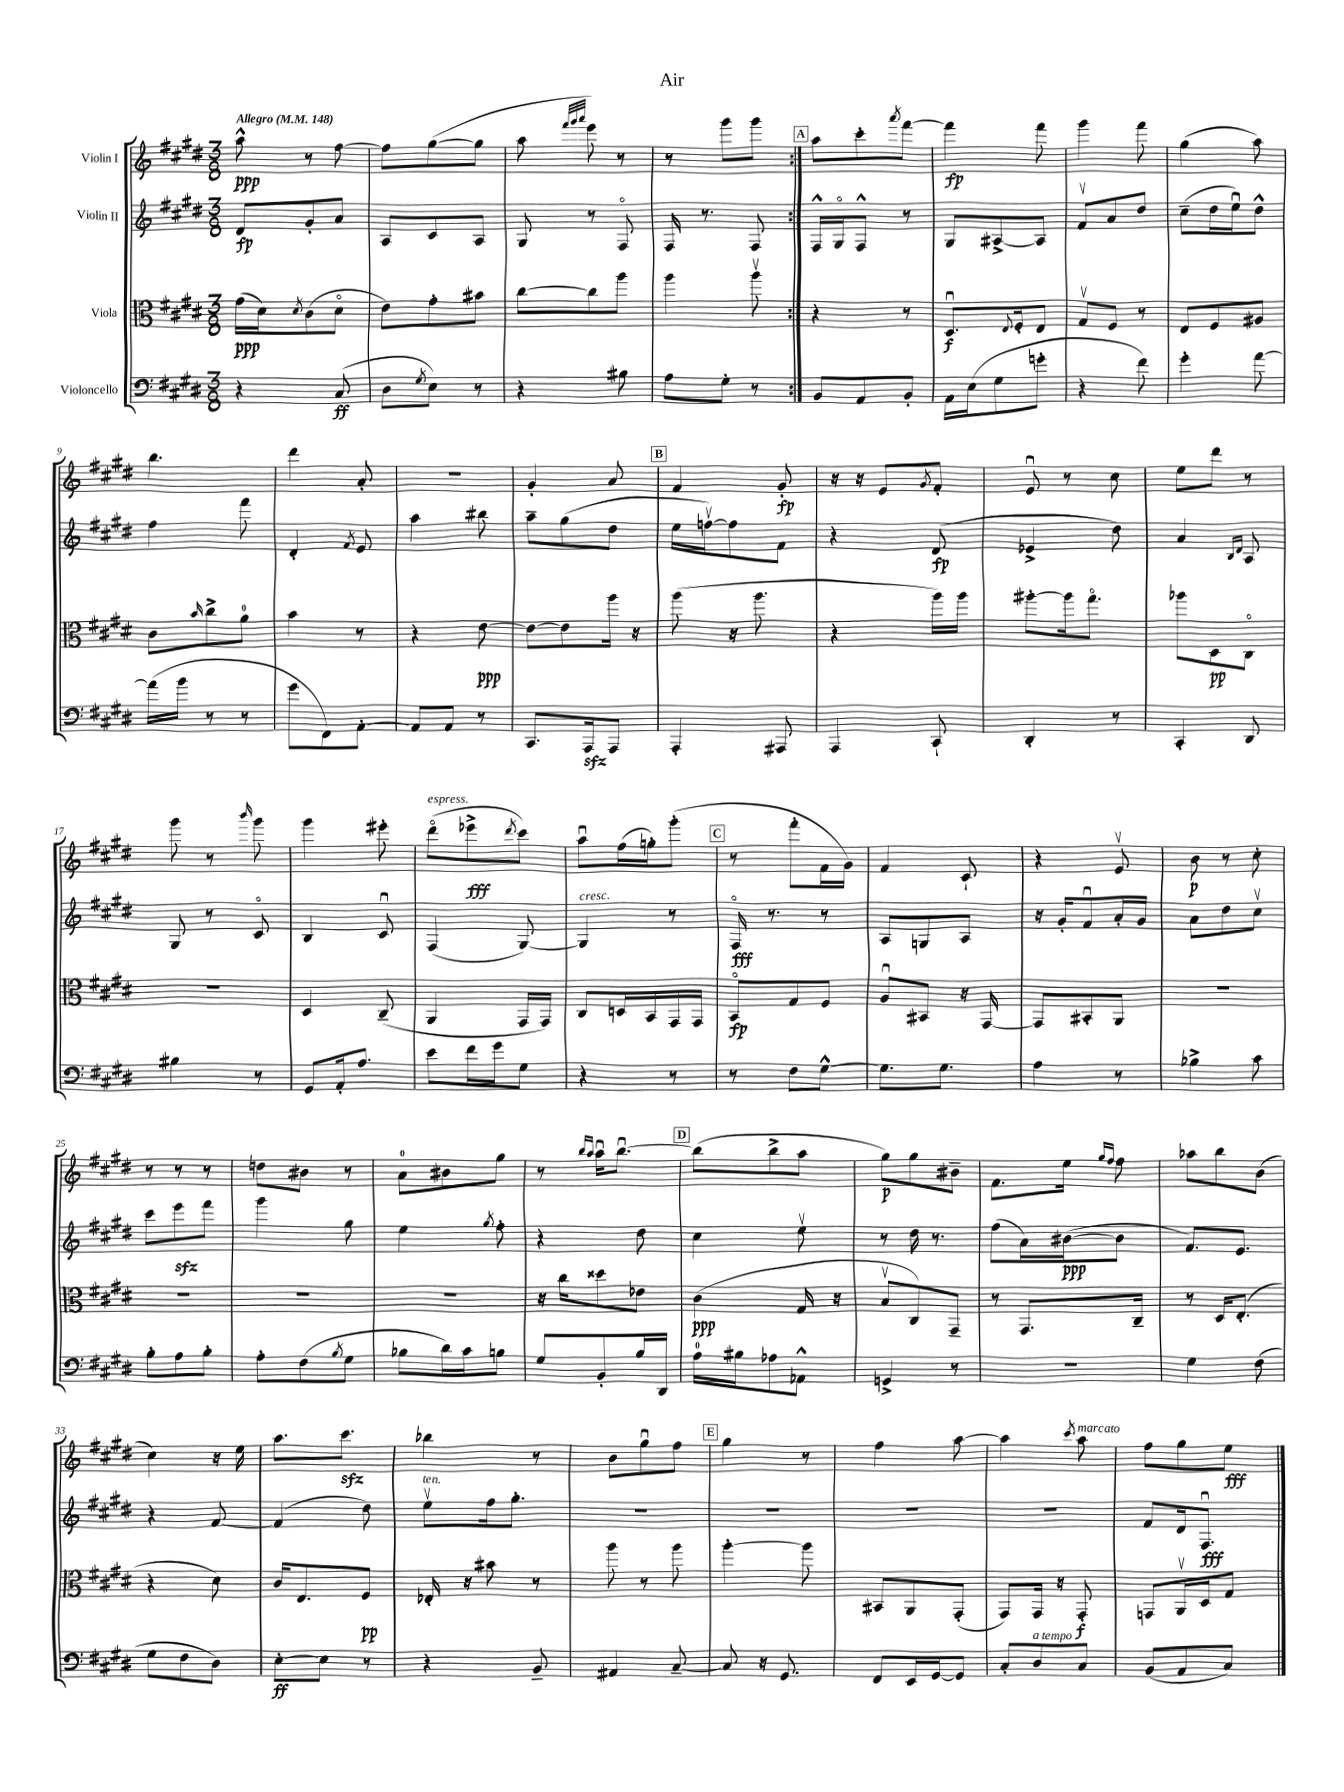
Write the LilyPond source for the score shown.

\header { title = "Air" }
<<
\new StaffGroup <<
\new Staff = "s0" \with { instrumentName = "Violin I" } {
    \clef treble \key e \major \numericTimeSignature \time 3/8 \tempo "Allegro" 4 = 148
    \repeat volta 2 { a''8-^\ppp r8 fis''8~ |
    fis''8 gis''8~( gis''8 |
    a''8 \grace { fis'''32 gis'''32 a'''32 } e'''8) r8 |
    r8 gis'''8 gis'''8 | }
    \mark \markup { \box "A" } a''8 cis'''8-. \acciaccatura { a'''8 } fis'''8~ |
    fis'''4\fp fis'''8 |
    gis'''4 fis'''8 |
    gis''4( a''8) |
    b''4. |
    dis'''4 a'8-. |
    R4. |
    gis'4-. a'8 |
    \mark \markup { \box "B" } fis'4 gis'8-.\fp |
    r16 r16 e'8 \acciaccatura { gis'8 } fis'8-. |
    e'8\downbow r8 cis''8 |
    e''8 dis'''8 r8 |
    gis'''8 r8 \grace { b'''16 } gis'''8 |
    gis'''4 eis'''8-. |
    dis'''8\flageolet^\markup { \italic "espress." }( ees'''8->\fff \acciaccatura { dis'''8 } cis'''8) |
    a''8\downbow fis''16( g''16-.) gis'''8-.( |
    \mark \markup { \box "C" } r8 fis'''8-. fis'16 gis'16) |
    fis'4 cis'8-! |
    r4 e'8\upbow |
    b'8\p r8 cis''8-. |
    r8 r8 r8 |
    d''8 bis'8 r8 |
    a'8-0 bis'8 gis''8 |
    r8 \grace { b''16 a''16 } a''16\downbow b''8.~\downbow |
    \mark \markup { \box "D" } b''8( b''8-> a''8 |
    gis''8\p) gis''8 bis'8-- |
    fis'8. e''16 \grace { gis''16 fis''16 } fis''8 |
    aes''8 b''8 b'8( |
    cis''4) r16 e''16 |
    a''8. cis'''8.\sfz |
    bes''4 r8 |
    b'8 gis''8\downbow fis''8 |
    \mark \markup { \box "E" } gis''4 r8 |
    fis''4 a''8~ |
    a''4 \acciaccatura { cis'''8 } a''8^\markup { \italic "marcato" } |
    fis''8 gis''8 e''8\fff \bar "|." |
}
\new Staff = "s1" \with { instrumentName = "Violin II" } {
    \clef treble \key e \major \numericTimeSignature \time 3/8
    \repeat volta 2 { dis'8\fp gis'8-. a'8 |
    a8 cis'8 a8 |
    gis8 r8 fis8\flageolet |
    fis16 r8. fis8 | }
    \mark \markup { \box "A" } fis16-^ gis16\flageolet fis8-^ r8 |
    gis8 ais8~-> ais8 |
    fis'8\upbow a'8 dis''8 |
    cis''8--( dis''16 e''16\downbow) dis''8-^ |
    fis''4 fis'''8 |
    dis'4-. \acciaccatura { fis'8 } e'8 |
    a''4 bis''8 |
    a''8-- gis''8( dis''8 |
    \mark \markup { \box "B" } e''16 f''16~\upbow) f''8 fis'8 |
    r4 dis'8\fp( |
    ees'4-> dis''8) |
    a'4 \grace { b16 dis'16 } a8 |
    gis8 r8 cis'8\flageolet |
    b4 cis'8\downbow |
    fis4( gis8~) |
    gis4^\markup { \italic "cresc." } r8 |
    \mark \markup { \box "C" } fis16\flageolet\fff r8. r8 |
    a8 g8 a8 |
    r16 gis'16-. fis'8\downbow a'16-. gis'16 |
    a'8 dis''8 cis''8\upbow |
    cis'''8 e'''8\sfz fis'''8 |
    gis'''4 gis''8 |
    e''4 \acciaccatura { gis''8 } fis''8-. |
    r4 dis''8 |
    \mark \markup { \box "D" } cis''4 e''8\upbow |
    r8 dis''16 r8. |
    fis''8( a'16) bis'16~\ppp( bis'8 |
    fis'8.) e'8. |
    r4 fis'8~ |
    fis'4( dis''8) |
    e''8\upbow^\markup { \italic "ten." } fis''16 gis''8.-. |
    R4. |
    \mark \markup { \box "E" } R4. |
    R4. |
    R4. |
    fis'8 dis'16 fis8.\downbow\fff \bar "|." |
}
\new Staff = "s2" \with { instrumentName = "Viola" } {
    \clef alto \key e \major \numericTimeSignature \time 3/8
    \repeat volta 2 { gis'16\ppp( dis'16) \acciaccatura { dis'8 } cis'8( dis'8\flageolet |
    e'8) gis'8-. bis'8 |
    cis''8~ cis''8 a''8 |
    a''4 a''8\upbow | }
    \mark \markup { \box "A" } r4 r8 |
    dis8.\downbow\f \appoggiatura { e8 } fis16-. e8 |
    gis8\upbow fis8 r8 |
    e8 fis8 ais8 |
    cis'8 \grace { b'16 } cis''8-> a'8-0 |
    b'4 r8 |
    r4 e'8~\ppp |
    e'8~ e'8 a''16 r16 |
    \mark \markup { \box "B" } a''8( r16 a''8. |
    r4 a''16) a''16 |
    ais''8~-. ais''16 gis''8.\flageolet |
    aes''8 dis8\pp cis8\flageolet |
    R4. |
    dis4 cis8--( |
    a,4 gis,16 gis,16) |
    cis8 d16 b,16 gis,16 gis,16 |
    \mark \markup { \box "C" } b,8\flageolet\fp gis8 fis8 |
    a8\downbow bis,8 r16 gis,16~ |
    gis,8 bis,8-. a,8 |
    R4. |
    R4. |
    R4. |
    R4. |
    r16 cis''16 disis''8 ees'8 |
    \mark \markup { \box "D" } cis'4\ppp( gis16 r16 |
    b8\upbow cis8) gis,8-- |
    r8 gis,8. cis16-- |
    r8 dis16 e8.-.( |
    r4 dis'8) |
    cis'16 e8. fis8\pp |
    ees16-. r16 bis'8 r8 |
    a''8 r8 a''8 |
    \mark \markup { \box "E" } a''4~-. a''8 |
    bis,8 a,8 gis,8-.( |
    gis,8) gis,16 r16 gis,8-.\f |
    g,8 a,16\upbow dis16 gis8 \bar "|." |
}
\new Staff = "s3" \with { instrumentName = "Violoncello" } {
    \clef bass \key e \major \numericTimeSignature \time 3/8
    \repeat volta 2 { r4 cis8\ff( |
    dis8 \acciaccatura { gis8 } e8) r8 |
    r4 bis8 |
    a8 gis8-. r8 | }
    \mark \markup { \box "A" } b,8 a,8 b,8-. |
    a,16 e16( gis8 g'8-. |
    r4 fis'8) |
    gis'4-. a'8~ |
    a'16( b'16 r8 r8 |
    gis'8 fis,8) a,8~-. |
    a,8 a,8 r8 |
    cis,8. a,,16\sfz a,,8 |
    \mark \markup { \box "B" } a,,4-. ais,,8 |
    a,,4 cis,8-! |
    dis,4-. r8 |
    cis,4-. dis,8 |
    bis4 r8 |
    gis,8 a,16-. a8. |
    e'8 fis'16 gis'16 gis8 |
    r4 r8 |
    \mark \markup { \box "C" } r8 fis8 gis8~-^ |
    gis8. gis8. |
    a4 r8 |
    bes4-> cis'8 |
    b8-. a8 b8-. |
    a8-. fis8( \acciaccatura { b8 } gis8 |
    bes8 dis'16) cis'16 b8 |
    gis8 b,8-. b16 dis,16 |
    \mark \markup { \box "D" } a16-0 bis16 aes8 aes,8-^ |
    g,4-> r8 |
    R4. |
    gis4 fis8( |
    gis8 fis8 dis8) |
    e8~-.\ff e8 r8 |
    r4 b,8-- |
    ais,4 cis8~-- |
    \mark \markup { \box "E" } cis8 r16 gis,8. |
    fis,8 e,16 gis,16~ gis,8 |
    cis8-. dis8^\markup { \italic "a tempo" } cis8 |
    b,8( a,8 cis8) \bar "|." |
}
>>
>>
